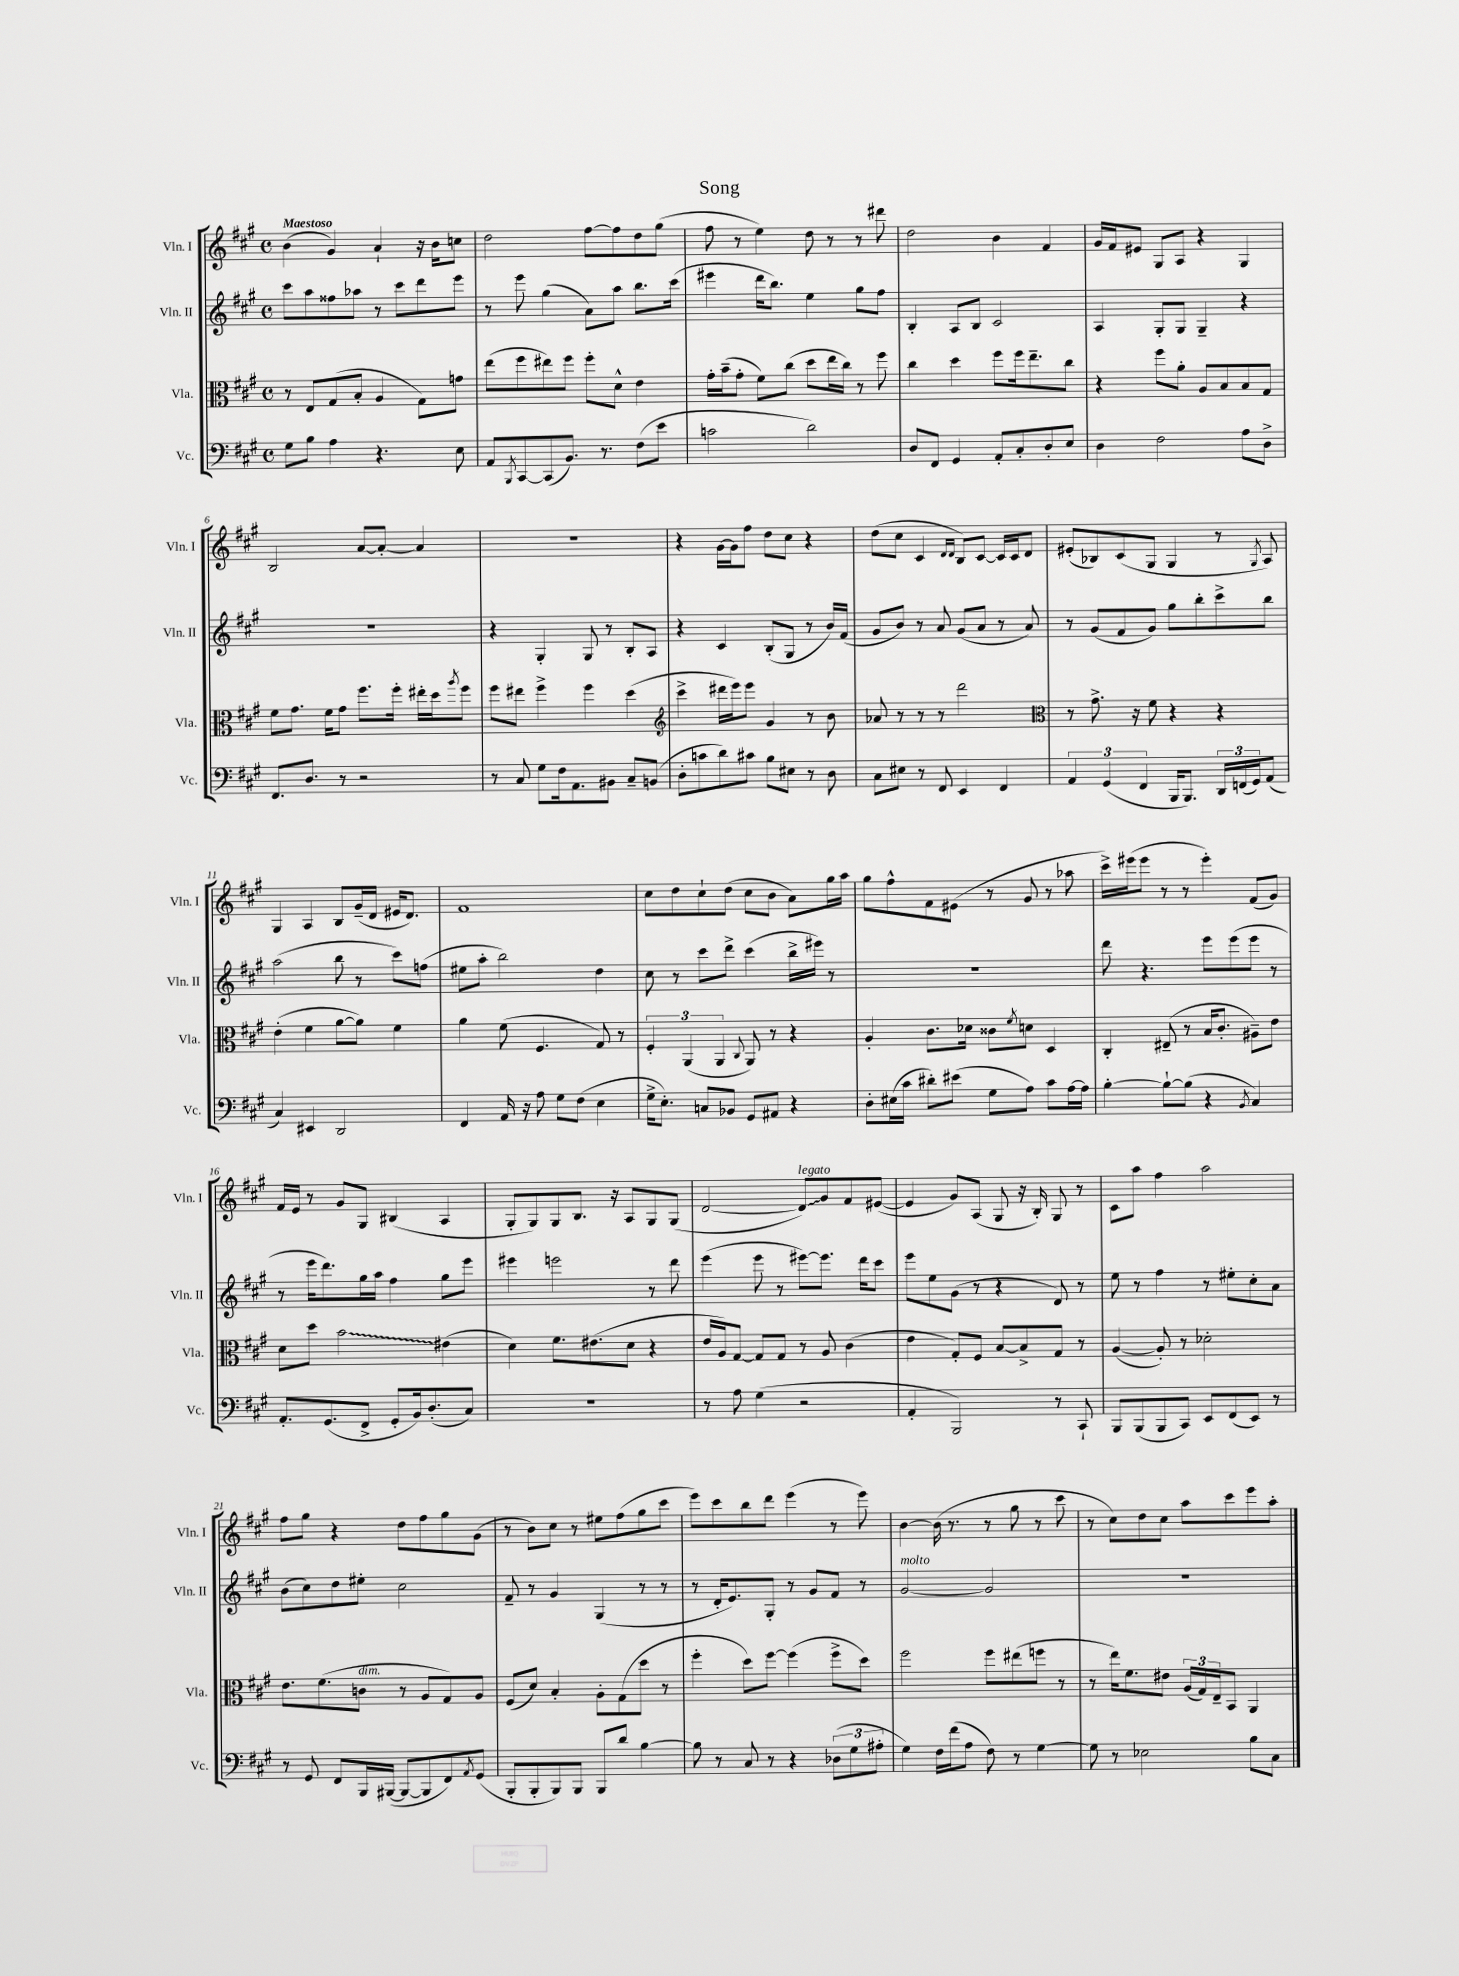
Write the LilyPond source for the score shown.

\header { title = "Song" }
<<
\new StaffGroup <<
\new Staff = "s0" \with { instrumentName = "Vln. I" shortInstrumentName = "Vln. I" } {
    \clef treble \key a \major \defaultTimeSignature \time 4/4 \tempo "Maestoso"
    b'4( gis'4) a'4-! r16 b'16 c''8 |
    d''2 fis''8~ fis''8 d''8 gis''8( |
    fis''8 r8 e''4) d''8 r8 r8 dis'''8 |
    d''2 b'4 fis'4 |
    gis'16 fis'16 eis'8 gis8 a8 r4 gis4 |
    b2 a'8~ a'8~-. a'4 |
    R1 |
    r4 gis'16~ gis'16 fis''8 d''8 cis''8 r4 |
    d''8( cis''8 cis'4 \grace { d'16 d'16 } b8) cis'8~ cis'16 cis'16 d'8 |
    eis'8-.( bes8) cis'8( gis8 gis4 r8 \acciaccatura { gis8 } a8) |
    gis4 a4 b8 gis'16--( d'16 eis'16 d'8.) |
    fis'1 |
    cis''8 d''8 cis''8-! d''8( cis''8 b'8 a'8) gis''16 a''16 |
    gis''8 fis''8-^ fis'8 eis'8( r8 gis'8 r8 aes''8 |
    cis'''16->) eis'''16( eis'''8 r8 r8 eis'''4-.) fis'8( gis'8) |
    fis'16 e'16 r8 gis'8 gis8 bis4( a4 |
    gis8-. gis8) gis8 b8. r16 a8 gis8 gis8( |
    d'2~ \once \override Glissando.style = #'zigzag d'8\glissando^\markup { \italic "legato" }) gis'8 fis'8 eis'8~( |
    eis'4 gis'8) a8( gis8 r16 b16-.) gis8 r8 |
    cis'8 a''8 fis''4 a''2 |
    fis''8 gis''8 r4 d''8 fis''8 gis''8 gis'8( |
    r8 b'8) cis''8 r8 eis''8 fis''8( gis''8 cis'''8 |
    e'''8) cis'''8 b''8 d'''8 e'''4( r8 e'''8) |
    b'4~ b'16( r8. r8 gis''8 r8 cis'''8 |
    r8 cis''8) d''8 cis''8 a''8 cis'''8 e'''8 a''8-. \bar "|." |
}
\new Staff = "s1" \with { instrumentName = "Vln. II" shortInstrumentName = "Vln. II" } {
    \clef treble \key a \major \defaultTimeSignature \time 4/4
    cis'''8 a''8 fisis''8 aes''8 r8 cis'''8 d'''8 e'''8 |
    r8 e'''8 gis''4( a'8) a''8 b''8. cis'''16( |
    eis'''4 d'''16 b''8.) e''4 gis''8 fis''8 |
    b4-. a8 b8 cis'2 |
    a4 gis8-. gis8 gis4-- r4 |
    R1 |
    r4 gis4-. gis8 r8 b8-. a8 |
    r4 cis'4 b8-.( gis8 r8 b'16) fis'16( |
    gis'8 b'8) r8 a'8 gis'8( a'8 r8 a'8) |
    r8 gis'8( fis'8 gis'8) gis''8 b''8-. cis'''8-> b''8 |
    a''2( b''8 r8 cis'''8) f''8( |
    eis''8 a''8-. b''2) d''4 |
    cis''8 r8 cis'''8 d'''8-> cis'''4( b''16-> eis'''16) r8 |
    r1 |
    d'''8 r4. e'''8 e'''8( e'''8 r8 |
    r8 e'''16 d'''8.) gis''16 a''16 fis''4 gis''8 e'''8 |
    eis'''4 e'''2 r8 d'''8 |
    e'''4( e'''8 r8 eis'''8~) eis'''8. d'''16 cis'''8 |
    e'''8 e''8 gis'8( r8 r4 d'8) r8 |
    e''8 r8 fis''4 r8 eis''8-. cis''8-. a'8 |
    b'8( cis''8) d''8 eis''8-. cis''2 |
    fis'8-- r8 gis'4 gis4( r8 r8 |
    r8 d'16-. e'8.) gis8-. r8 gis'8 fis'8 r8 |
    gis'2~^\markup { \italic "molto" } gis'2 |
    R1 \bar "|." |
}
\new Staff = "s2" \with { instrumentName = "Vla." shortInstrumentName = "Vla." } {
    \clef alto \key a \major \defaultTimeSignature \time 4/4
    r8 e8 gis8( b8-. a4 gis8) g'8 |
    e''8( fis''8 eis''8) fis''8 fis''8-. d'8-^ e'4 |
    gis'16-. b'16--( gis'8-. fis'8) cis''8( d''8 e''16 cis''16) r8 fis''8 |
    cis''4 d''4 fis''8 fis''16 e''8.-- cis''8 |
    r4 fis''8 a'8-. a8 b8 b8 gis8 |
    fis'8 gis'8. fis'16 gis'8 fis''8. fis''16-. eis''16-. d''16 \acciaccatura { a''8 } fis''8 |
    fis''8 eis''8 fis''4-> fis''4 d''4( |
    \clef treble cis'''4-> dis'''16 e'''16) e'''8 gis'4 r8 b'8 |
    aes'8 r8 r8 r8 d'''2 |
    \clef alto r8 gis'8.-> r16 fis'8 r4 r4 |
    e'4-.( fis'4 a'8~ a'8) fis'4 |
    a'4 fis'8( fis4. gis8) r8 |
    \tuplet 3/2 { fis4-. a,4( a,4 } \appoggiatura { cis8 } a,8) r8 r4 |
    a4-. cis'8. des'16 cisis'8 \acciaccatura { fis'8 } d'8 d4 |
    cis4-. eis8--( r8 b16 cis'8.-. ais8--) e'8 |
    d'8 d''8 \once \override Glissando.style = #'zigzag b'2\glissando eis'4( |
    d'4) fis'8. eis'8.( d'8 r4 |
    e'16 a16) gis8~ gis8 gis8 r8 a8 cis'4( |
    e'4 gis8-.) fis8 b8~ b8-> gis8 r8 |
    a4~( a8-.) r8 des'2-. |
    e'8. fis'8.( c'8^\markup { \italic "dim." } r8 a8 gis8) a8 |
    fis8( d'8) b4-. a8-. gis8( d''8 r8 |
    fis''4-. d''8) fis''8~ fis''4( fis''8-> d''8) |
    fis''2 fis''8 eis''8( f''8 r8 |
    r8 e''16) fis'8. eis'8 \tuplet 3/2 { a16( gis16) e16-- } b,8 a,4 \bar "|." |
}
\new Staff = "s3" \with { instrumentName = "Vc." shortInstrumentName = "Vc." } {
    \clef bass \key a \major \defaultTimeSignature \time 4/4
    gis8 b8 a4 r4. e8 |
    a,8 \acciaccatura { b,,8 } cis,8~ cis,8( b,8.) r8. fis8( e'8 |
    c'2 d'2) |
    d8 fis,8 gis,4 a,8-. cis8-. d8-. e8 |
    d4 fis2 a8 d8-> |
    fis,8. d8. r8 r2 |
    r8 cis8 gis8 fis16 a,8. bis,8 cis8-- b,8( |
    d8-. c'8 d'8) cis'8 b8 eis8 r8 d8 |
    cis8 eis8 r8 fis,8 e,4 fis,4 |
    \tuplet 3/2 { a,4 gis,4( fis,4 } b,,16 b,,8.) \tuplet 3/2 { d,16 f,16( gis,16) } a,8( |
    cis4) eis,4 d,2 |
    fis,4 a,16 r16 a8 gis8 fis8( e4 |
    gis16-> e8.-.) c8 bes,8 gis,8 ais,8 r4 |
    d8-. eis16( cis'16 dis'8-.) eis'8( gis8 a8) cis'8 a16~ a16 |
    b4~-. b8~-! b8( r4 \acciaccatura { b,8 } cis4) |
    a,8.-. gis,8.( fis,8-> gis,8-. b,16) d8.-.( cis8) |
    R1 |
    r8 a8 gis4( r2 |
    a,4-. b,,2) r8 cis,8-! |
    b,,8 b,,8( b,,8 cis,8) e,8 fis,8( e,8) r8 |
    r8 gis,8 fis,8 b,,16 bis,,16~( bis,,8~ bis,,8 fis,8) \acciaccatura { a,8 } gis,8( |
    b,,8-. b,,8-. b,,8) b,,8 b,,8 d'8 b4~ |
    b8 r8 cis8 r8 r4 \tuplet 3/2 { des8( gis8 ais8-. } |
    gis4) fis16 fis'16( a8 fis8) r8 gis4~ |
    gis8 r8 ees2 b8 cis8 \bar "|." |
}
>>
>>
